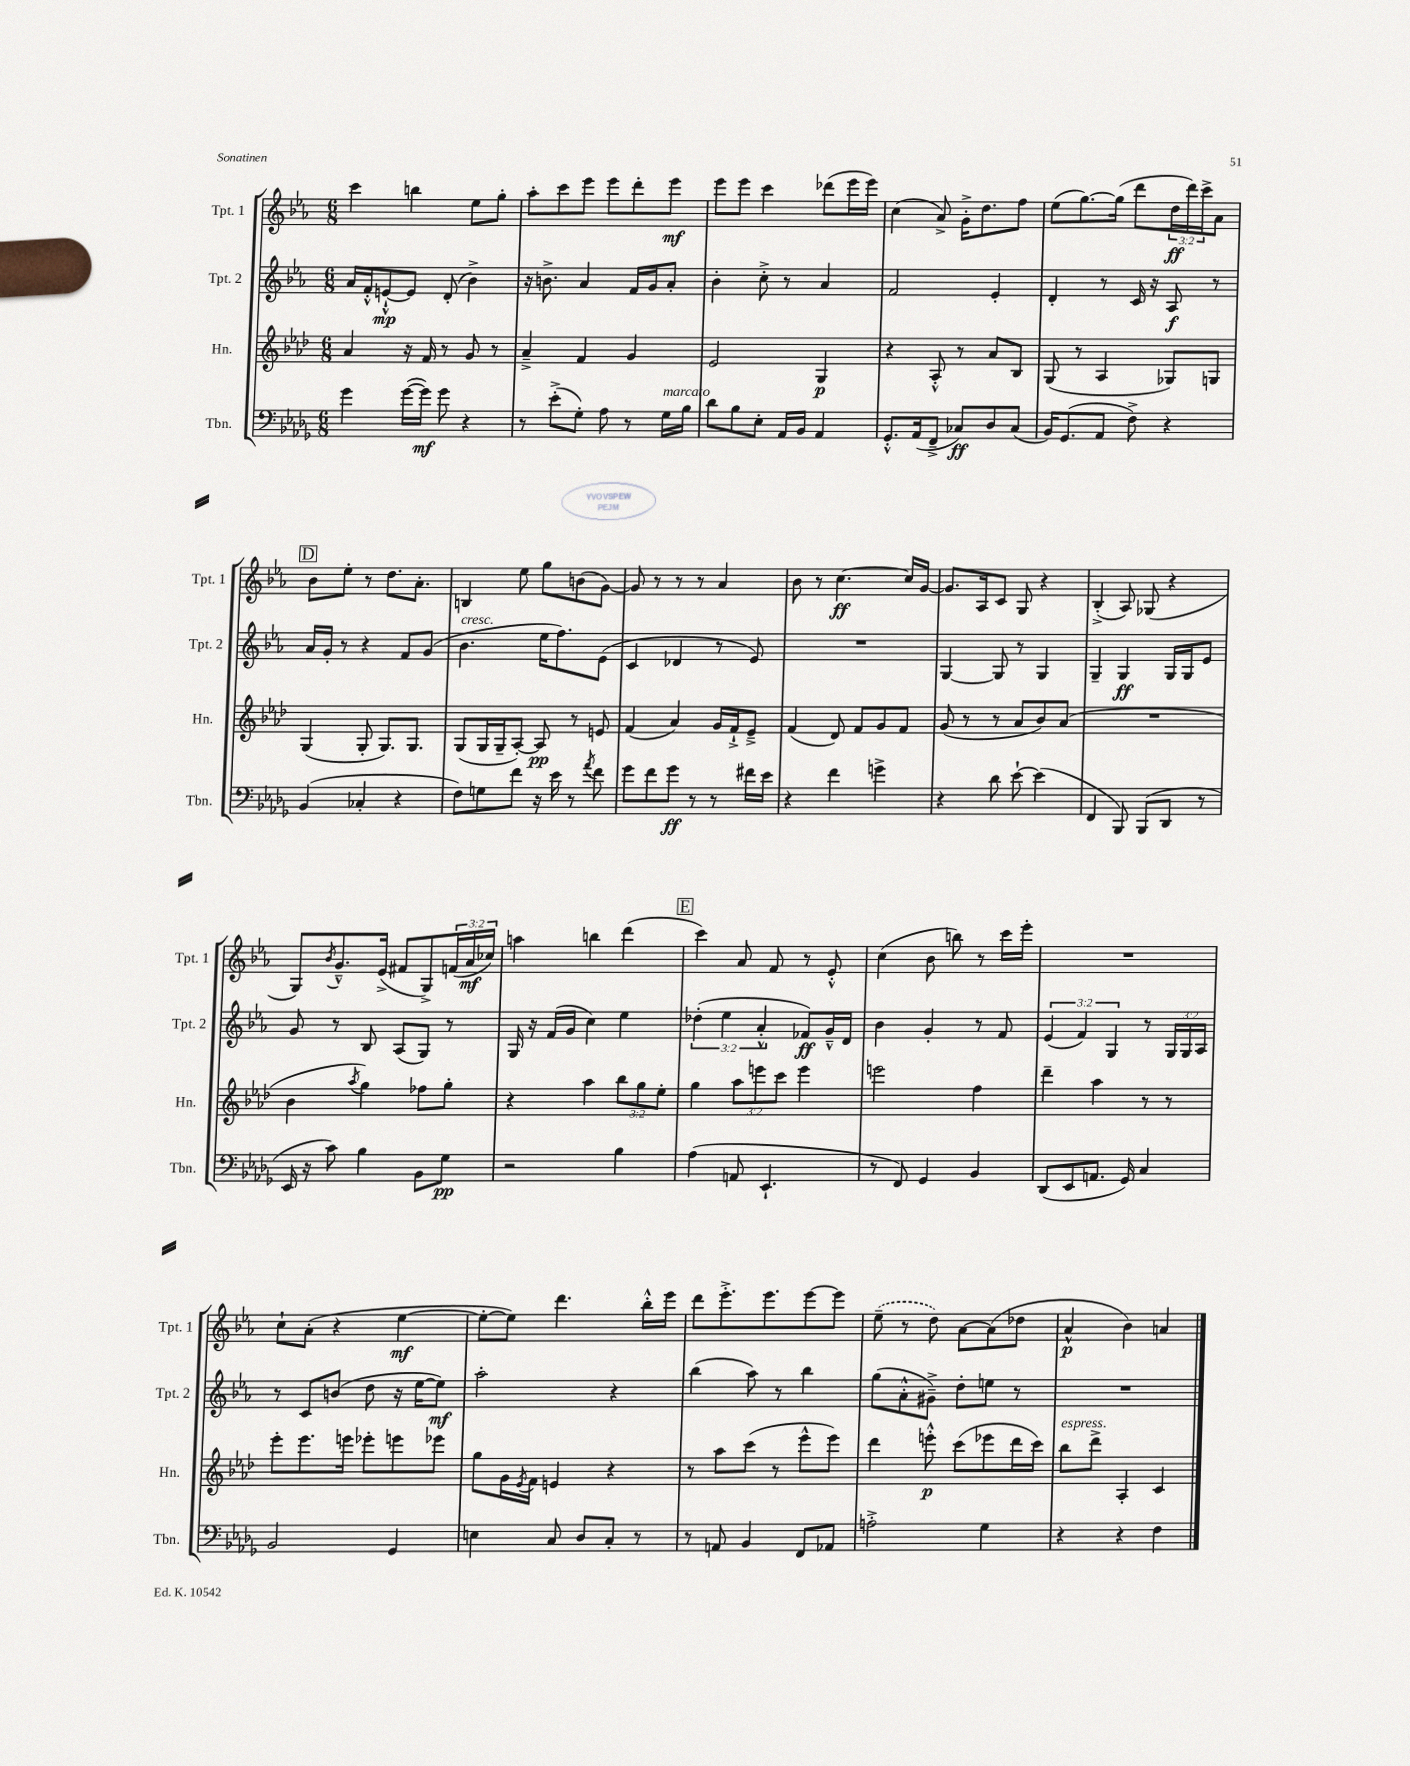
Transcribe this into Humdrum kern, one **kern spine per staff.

**kern	**kern	**kern	**kern
*staff4	*staff3	*staff2	*staff1
*clefF4	*clefG2	*clefG2	*clefG2
*k[b-e-a-d-g-]	*k[b-e-a-d-]	*k[b-e-a-]	*k[b-e-a-]
*M6/8	*M6/8	*M6/8	*M6/8
4g-\	4a-/	16a-/LL	4ccc\
.	.	16f'^^/J	.
.	.	[8e`^^/	.
([16g-\LL	16r	8e/]J	4bb\
16g-\]JJ)	16f/	.	.
8g-\	8r	(8d'/	.
4r	8g/	4b-^\)	8ee-\L
.	8r	.	8gg'\J
=	=	=	=
8r	4a-~^/	16r	8aa-'\L
.	.	8.b^\	.
(8e-'^\L	.	.	8ccc\
8G-'\J)	4f/	4a-/	8eee-\J
8A-\	.	.	8eee-\L
8r	4g/	16f/LL	8ddd'\
.	.	16g/J	.
16G-\LL	.	8a-'/J	8eee-\J
16B-\JJ	.	.	.
=	=	=	=
8d-\L	2e-/	4b-'\	8eee-\L
8B-\	.	.	8eee-\J
8E-'\J	.	8cc'^\	4ccc\
16AA-/LL	.	8r	.
16BB-/JJ	.	.	.
4AA-/	4G/	4a-/	(8ddd-\L
.	.	.	16eee-\L
.	.	.	16eee-\JJ)
=	=	=	=
8.GG-'^^/L	4r	2f/	(4cc\
(16AA-/k	.	.	.
8FF~^/J	8A-'^^/	.	8a-^/)
8C-/L)	8r	.	16g'^\LK
.	.	.	8.dd\
8D-/	8a-/L	4e-'/	.
(8C-/J	8B-/J	.	8ff\J
=	=	=	=
16BB-/LK)	(8G/	4d'/	(8ee-\L
(8.GG-/	.	.	.
.	8r	.	[8.gg\)
8AA-/J	4A-/	8r	.
.	.	.	(16gg\]Jk
8F^\)	.	16c/	8ddd\L
.	.	16r	.
4r	8G-/L)	8A-/	24dd\L
.	.	.	24ddd\)
.	.	.	24ccc^\J
.	8G/J	8r	8a-\J
=	=	=	=
(4BB-/	(4G/	16a-/LL	8b-\L
.	.	16g'/JJ	.
.	.	8r	8ee-'\J
4C-'/	8G'/	4r	8r
.	8.G/L)	.	8.dd\L
4r	.	8f/L	.
.	8.G/J	.	8.a-'\J
.	.	(8g/J	.
=	=	=	=
8F\L)	(8G/L	4.b-\	4B/
8G\	16G/L	.	.
.	16G~/J	.	.
8f\J	[8A-'/J)	.	8ee-\
16r	8A-/]	16ee-\LK	8gg\L
16e-\	.	8.ff\)	.
8r	8r	.	(8b\
8qa-/	.	.	.
8f\	8e/	(8e-\J	[8g\J)
=	=	=	=
8g-\L	(4f/	4c/	8g/]
8f\	.	.	8r
8g-\J	4a-/)	4d-/	8r
8r	.	.	8r
8r	16g/LL	8r	4a-/
.	16f`^/J	.	.
16f#\LL	8e-~^/J	8e-/)	.
16e-\JJ	.	.	.
=	=	=	=
4r	(4f/	2.r	8b-\
.	.	.	8r
4f\	8d-/)	.	[4.cc\
.	8f/L	.	.
4g^\	8g/	.	.
.	8f/J	.	16cc/]LL
.	.	.	[16g/JJ
=	=	=	=
4r	(8g/	[4G/	8.g/]L
.	8r	.	.
.	.	.	16A-/k
8d-\	8r	8G/]	8c/J
[8e-`\	8a-/L	8r	8G/
(4e-\]	8b-/)	4G/	4r
.	(8a-/J	.	.
=	=	=	=
4FF/	2.r	4G~/	(4B-'^/
8BBB-/)	.	4G/	8A-/)
(8BBB-/L	.	.	(8G-/
8DD-/J	.	16G/LL	4r
.	.	16G/J	.
8r	.	8e-/J	.
=	=	=	=
16EE-/	4b-\	8g/	8G/L)
16r	.	.	.
.	.	.	8qb-/
8c\)	.	8r	8.g~^^/
.	8qaa-/	.	.
4B-\	4gg\)	8B-/	.
.	.	.	(16e-^/Jk
.	.	(8A-/L	8f#/L
8BB-\L	8ff-\L	8G/J)	8G^/)
8G-\J	8gg'\J	8r	(24f/L
.	.	.	24a-/
.	.	.	24cc-/JJ)
=	=	=	=
2r	4r	16G/	4aa\
.	.	16r	.
.	.	(16f/LL	.
.	.	16g/JJ	.
.	4aa-\	4cc\)	4bb\
4B-\	12bb-\L	4ee-\	(4ddd\
.	12gg\	.	.
.	12ee-'\J	.	.
=	=	=	=
(4A-\	4gg\	(6dd-'\	4ccc\)
.	.	6ee-\	.
8AA/	12aa-\L	.	8a-/
.	12eee\	6a-'^^/	.
4.EE-`/	.	.	8f/
.	12ccc\J	.	.
.	4eee\	8f-/L)	8r
.	.	16g~^^/L	8e-'^^/
.	.	16d/JJ	.
=	=	=	=
8r	2eee\	4b-\	(4cc\
8FF/)	.	.	.
4GG-/	.	4g'/	8b-\
.	.	.	8bb\)
4BB-/	4ff\	8r	8r
.	.	8f/	16ccc\LL
.	.	.	16eee-'\JJ
=	=	=	=
(8DD-/L	4ddd-~\	(6e-/	2.r
8EE-/	.	.	.
.	.	6f/)	.
8.AA/J	4aa-\	.	.
.	.	6G/	.
16GG-/)	.	.	.
4C/	8r	8r	.
.	8r	24G/LL	.
.	.	24G/	.
.	.	24A-/JJ	.
=	=	=	=
2BB-/	8eee-'\L	8r	8cc`\L
.	8.eee-\	8c/L	(8a-'\J
.	.	(8b/J	4r
.	16eee\Jk	.	.
.	8eee-'\L	8dd\	.
4GG-/	8eee\	16r	[4ee-\
.	.	[16ee-\LK	.
.	8eee-\J	8ee-\]J)	.
=	=	=	=
4E\	8gg\L	2aa-'\	8ee-'\_L
.	16g\L	.	8ee-\]J)
.	8qe-/	.	.
.	16f\JJ	.	.
8C/	4e/	.	4.ddd\
8D-/L	.	.	.
8C'/J	4r	4r	.
8r	.	.	16bb-'^^\LL
.	.	.	16eee-\JJ
=	=	=	=
8r	8r	(4bb-\	8ddd\L
8AA/	8aa-\L	.	8.eee-'^\
4BB-/	(8ccc\J	8aa-\)	.
.	.	.	8.eee-\
.	8r	8r	.
8FF/L	8eee-^^\L	4bb-\	[8eee-\
8AA-/J	8eee-\J)	.	8eee-\]J
=	=	=	=
2A'^\	4ddd-\	(8gg\L	(8ee-~\
.	.	8a-'^^\	8r
.	8eee'^^\	8g#~^\J)	8dd\)
.	(8ccc\L	8dd'\L	[8a-\L
4G-\	8eee-\	8ee\J	(8a-\]
.	16ddd-\L	8r	8dd-\J
.	16ccc\JJ)	.	.
=	=	=	=
4r	8bb-\L	2.r	4a-^^/
.	8ddd-^\J	.	.
4r	4A-'/	.	4b-\)
4F\	4c/	.	4a/
==	==	==	==
*-	*-	*-	*-
